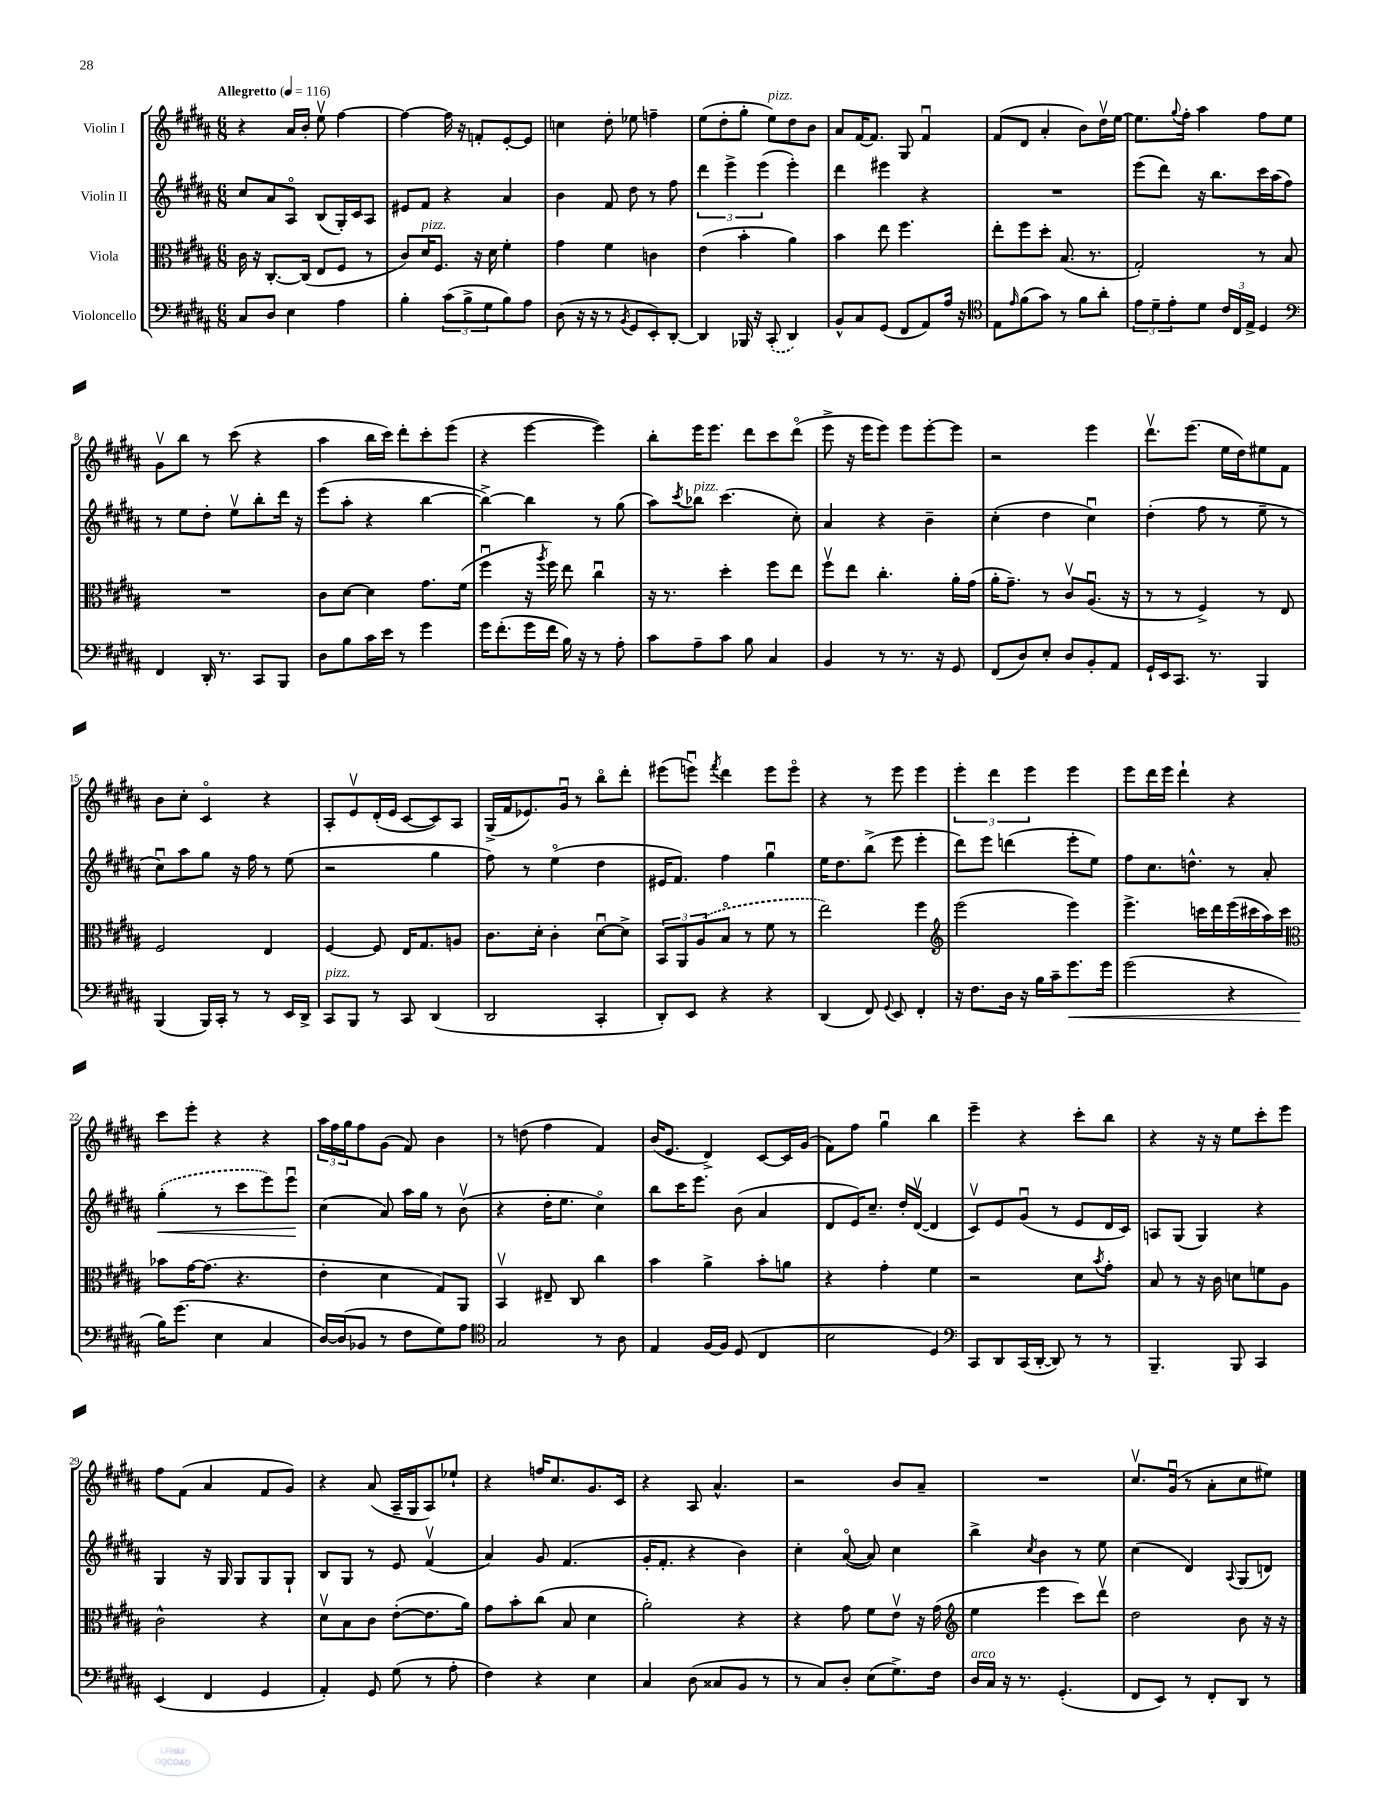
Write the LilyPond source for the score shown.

<<
\new StaffGroup <<
\new Staff = "s0" \with { instrumentName = "Violin I" } {
    \clef treble \key b \major \numericTimeSignature \time 6/8 \tempo "Allegretto" 4 = 116
    r4 ais'16 b'16-. e''8\upbow fis''4~ |
    fis''4~ fis''16 r16 f'8-. e'8~-. e'8 |
    c''4 dis''8-. ees''8 f''4-- |
    e''8( dis''8-. gis''8-. e''8^\markup { \italic "pizz." }) dis''8 b'8 |
    ais'8 fis'16~ fis'8. gis8 fis'4\downbow |
    fis'8( dis'8 ais'4-. b'8) dis''16\upbow e''16~ |
    e''8. \appoggiatura { gis''8 } fis''16-. ais''4 fis''8 e''8 |
    gis'8\upbow b''8 r8 cis'''8( r4 |
    ais''4 b''16 cis'''16) dis'''8-. cis'''8-. e'''8( |
    r4 e'''4~ e'''4) |
    b''8-. e'''16 e'''8. dis'''8 cis'''8 dis'''8\flageolet( |
    e'''8-> r16 e'''16 e'''8) e'''8 e'''8~-. e'''8 |
    r2 e'''4 |
    dis'''8.\upbow e'''8.( e''16 dis''16) eis''8 fis'8 |
    b'8 cis''8-. cis'4\flageolet r4 |
    ais8-. e'8\upbow dis'16-.( e'16 cis'8~ cis'8) ais8 |
    gis16->( fis'16 ees'8.) gis'16\downbow r8 b''8\flageolet dis'''8-. |
    eis'''8( e'''8\downbow) \acciaccatura { fis'''8 } dis'''4 e'''8 e'''8\flageolet |
    r4 r8 e'''8 e'''4 |
    \tuplet 3/2 { e'''4-. dis'''4 e'''4 } e'''4 |
    e'''8 dis'''16 e'''16 dis'''4-! r4 |
    cis'''8 e'''8-. r4 r4 |
    \tuplet 3/2 { ais''16 fis''16 gis''16 } fis''8 gis'8( fis'8) b'4 |
    r8 d''8( fis''4 fis'4) |
    b'16( e'8. dis'4->) cis'8~ cis'16 gis'16( |
    fis'8) fis''8 gis''4\downbow b''4 |
    e'''4-- r4 cis'''8-. b''8 |
    r4 r16 r16 e''8 cis'''8-. e'''8 |
    fis''8 fis'8( ais'4 fis'8 gis'8) |
    r4 ais'8( ais16-- gis16 ais8) ees''8-! |
    r4 f''16 cis''8. gis'8. cis'16 |
    r4 ais8 ais'4.-^ |
    r2 b'8 ais'8-- |
    R2. |
    cis''8.\upbow gis'16\downbow( r8 ais'8-. cis''8 eis''8) \bar "|." |
}
\new Staff = "s1" \with { instrumentName = "Violin II" } {
    \clef treble \key b \major \numericTimeSignature \time 6/8
    cis''8 ais'8 ais8\flageolet b8( gis16-.) cis'16 ais8 |
    eis'8 fis'8 r4 ais'4 |
    b'4 fis'8 dis''8 r8 fis''8 |
    \tuplet 3/2 { dis'''4 e'''4-> e'''4( } e'''4-.) |
    dis'''4 eis'''4 r4 |
    R2. |
    e'''8( dis'''8) r16 b''8. cis'''16 ais''16( fis''8) |
    r8 e''8 dis''8-. e''8\upbow b''8-. dis'''16 r16 |
    e'''8( ais''8-. r4 b''4~ |
    b''4~->) b''4 r8 gis''8( |
    ais''8) \acciaccatura { cis'''8 } bes''8^\markup { \italic "pizz." } cis'''4.( cis''8-.) |
    ais'4 r4 b'4-- |
    cis''4-.( dis''4 cis''4\downbow) |
    dis''4-.( fis''8 r8 e''8-- r8 |
    cis''8\downbow) ais''8 gis''8 r16 fis''16 r8 e''8( |
    r2 gis''4 |
    fis''8) r8 e''4\flageolet( dis''4 |
    eis'16 fis'8.) fis''4 gis''4\downbow |
    e''16 dis''8. b''8->( e'''8 e'''4-. |
    dis'''8) e'''8 d'''4( e'''8-. e''8) |
    fis''8 cis''8. d''8.-^ r8 ais'8-. |
    \once \slurDashed gis''4-.\<( r8 cis'''8 e'''8) e'''8\downbow\! |
    cis''4( ais'8) ais''16 gis''16 r8 b'8\upbow( |
    r4 dis''16-. e''8. cis''4\flageolet) |
    b''8 cis'''16 e'''8. b'8( ais'4 |
    dis'8 e'16) cis''8.-- dis''16-. dis'16~\upbow( dis'4 |
    cis'8\upbow) e'8 gis'8\downbow( r8 e'8 dis'16 cis'16) |
    a8 gis8( gis4) r4 |
    gis4 r16 gis16 gis8 gis8 gis8-! |
    b8 gis8 r8 e'8 fis'4\upbow( |
    ais'4) gis'8 fis'4.( |
    gis'16-. fis'8.-. r4 b'4) |
    cis''4-. ais'8~\flageolet( ais'8) cis''4 |
    b''4-> \acciaccatura { cis''8 } b'4 r8 e''8 |
    cis''4( dis'4) \appoggiatura { ais8 } gis8( d'8) \bar "|." |
}
\new Staff = "s2" \with { instrumentName = "Viola" } {
    \clef alto \key b \major \numericTimeSignature \time 6/8
    cis'16 r16 cis8.~-. cis16( e8 fis8 r8 |
    cis'8) dis'16^\markup { \italic "pizz." } fis8. r16 dis'16 fis'4-. |
    gis'4 fis'4 c'4 |
    e'4( b'4-. ais'4) |
    b'4 e''8 fis''4. |
    e''8-. fis''8 dis''8-. b8.( r8. |
    gis2-.) r8 b8 |
    R2. |
    cis'8 dis'8~ dis'4 gis'8. fis'16( |
    fis''4\downbow r16 \acciaccatura { ais''8 } fis''16) e''8 cis''4\downbow |
    r16 r8. dis''4-. fis''8 e''8 |
    fis''8\upbow e''8 cis''4.-. ais'16-. gis'16( |
    ais'16-. gis'8.--) r8 cis'8\upbow ais8.\downbow( r16 |
    r8 r8 fis4->) r8 e8 |
    fis2 e4 |
    fis4~ fis8 e16 gis8. a8 |
    cis'8. dis'16-. cis'4-. dis'8~\downbow dis'8-> |
    \tuplet 3/2 { b,8 ais,8 \once \slurDashed ais8( } b8\flageolet r8 fis'8 r8 |
    e''2) fis''4 |
    \clef treble e'''2( e'''4) |
    e'''4.-> c'''16 dis'''16 e'''16( cis'''16 ais''16) cis'''16 |
    \clef alto bes'8 gis'16~ gis'8.( r4. |
    e'4-. dis'4 gis8) ais,8 |
    b,4\upbow eis8-- cis8 cis''4 |
    b'4 ais'4-> b'8-. a'8 |
    r4 gis'4-. fis'4 |
    r2 dis'8 \acciaccatura { b'8 } gis'8-. |
    b8 r8 r16 cis'16 d'8 f'8 ais8 |
    cis'2-^ r4 |
    dis'8\upbow b8 cis'8 e'8~-.( e'8. ais'16) |
    gis'8 b'8-. cis''8( b8 dis'4 |
    ais'2-.) r4 |
    r4 gis'8 fis'8 e'8\upbow r16 gis'16( |
    \clef treble e''4 e'''4 cis'''8) dis'''8\upbow |
    dis''2 b'8 r16 r16 \bar "|." |
}
\new Staff = "s3" \with { instrumentName = "Violoncello" } {
    \clef bass \key b \major \numericTimeSignature \time 6/8
    cis8 dis8 e4 ais4 |
    b4-. \tuplet 3/2 { cis'8( b8-> gis8 } b8) ais8 |
    dis8( r16 r16 r8 \acciaccatura { b,8 } gis,8 e,8-.) dis,8~-. |
    dis,4 bes,,16 r16 \once \slurDashed cis,8-.( dis,4) |
    b,8-^ cis8 gis,8( fis,8 ais,8) ais16 r16 |
    \clef tenor e8 \grace { e'16 } fis'8( gis'8) r8 fis'8 ais'8-. |
    \tuplet 3/2 { e'8 dis'8-- e'8-. } dis'8 \tuplet 3/2 { cis'16 cis16 e16-> } dis4 |
    \clef bass fis,4 dis,16-. r8. cis,8 b,,8 |
    dis8 b8 cis'16 e'16 r8 gis'4 |
    gis'16 fis'8.-.( gis'16 fis'16 b16) r16 r8 ais8-. |
    cis'8 ais8-- cis'8 b8 cis4 |
    b,4 r8 r8. r16 gis,8 |
    fis,8( dis8) e8-. dis8 b,8-. ais,8 |
    gis,16-! e,16 cis,8. r8. b,,4 |
    b,,4( b,,16) cis,16-. r8 r8 e,16 dis,16-> |
    cis,8^\markup { \italic "pizz." } b,,8 r8 cis,8 dis,4( |
    dis,2 cis,4-. |
    dis,8-.) e,8 r4 r4 |
    dis,4( fis,8) \appoggiatura { gis,8 } e,8 fis,4-. |
    r16 fis8. dis16 r16 b16 cis'16-- gis'8.\< gis'16 |
    gis'2( r4 |
    b16\!) gis'8.( e4 cis4 |
    dis16~) dis16( bes,8 r8 fis8 gis8) ais8 |
    \clef tenor gis2 r8 ais8 |
    e4 fis16~ fis16 dis8( cis4 |
    b2 dis4) |
    \clef bass cis,8 dis,8 cis,16( dis,16~-. dis,8) r8 r8 |
    b,,4.-- b,,8 cis,4 |
    e,4( fis,4 gis,4 |
    ais,4-.) gis,8 gis8( r8 ais8-. |
    fis4) r4 e4 |
    cis4 dis8( cisis8 b,8 r8 |
    r8 cis8) dis8-. e8( gis8.->) fis16 |
    dis16^\markup { \italic "arco" } cis16 r16 r8. gis,4.-.( |
    fis,8 e,8) r8 fis,8-. dis,8 r8 \bar "|." |
}
>>
>>
